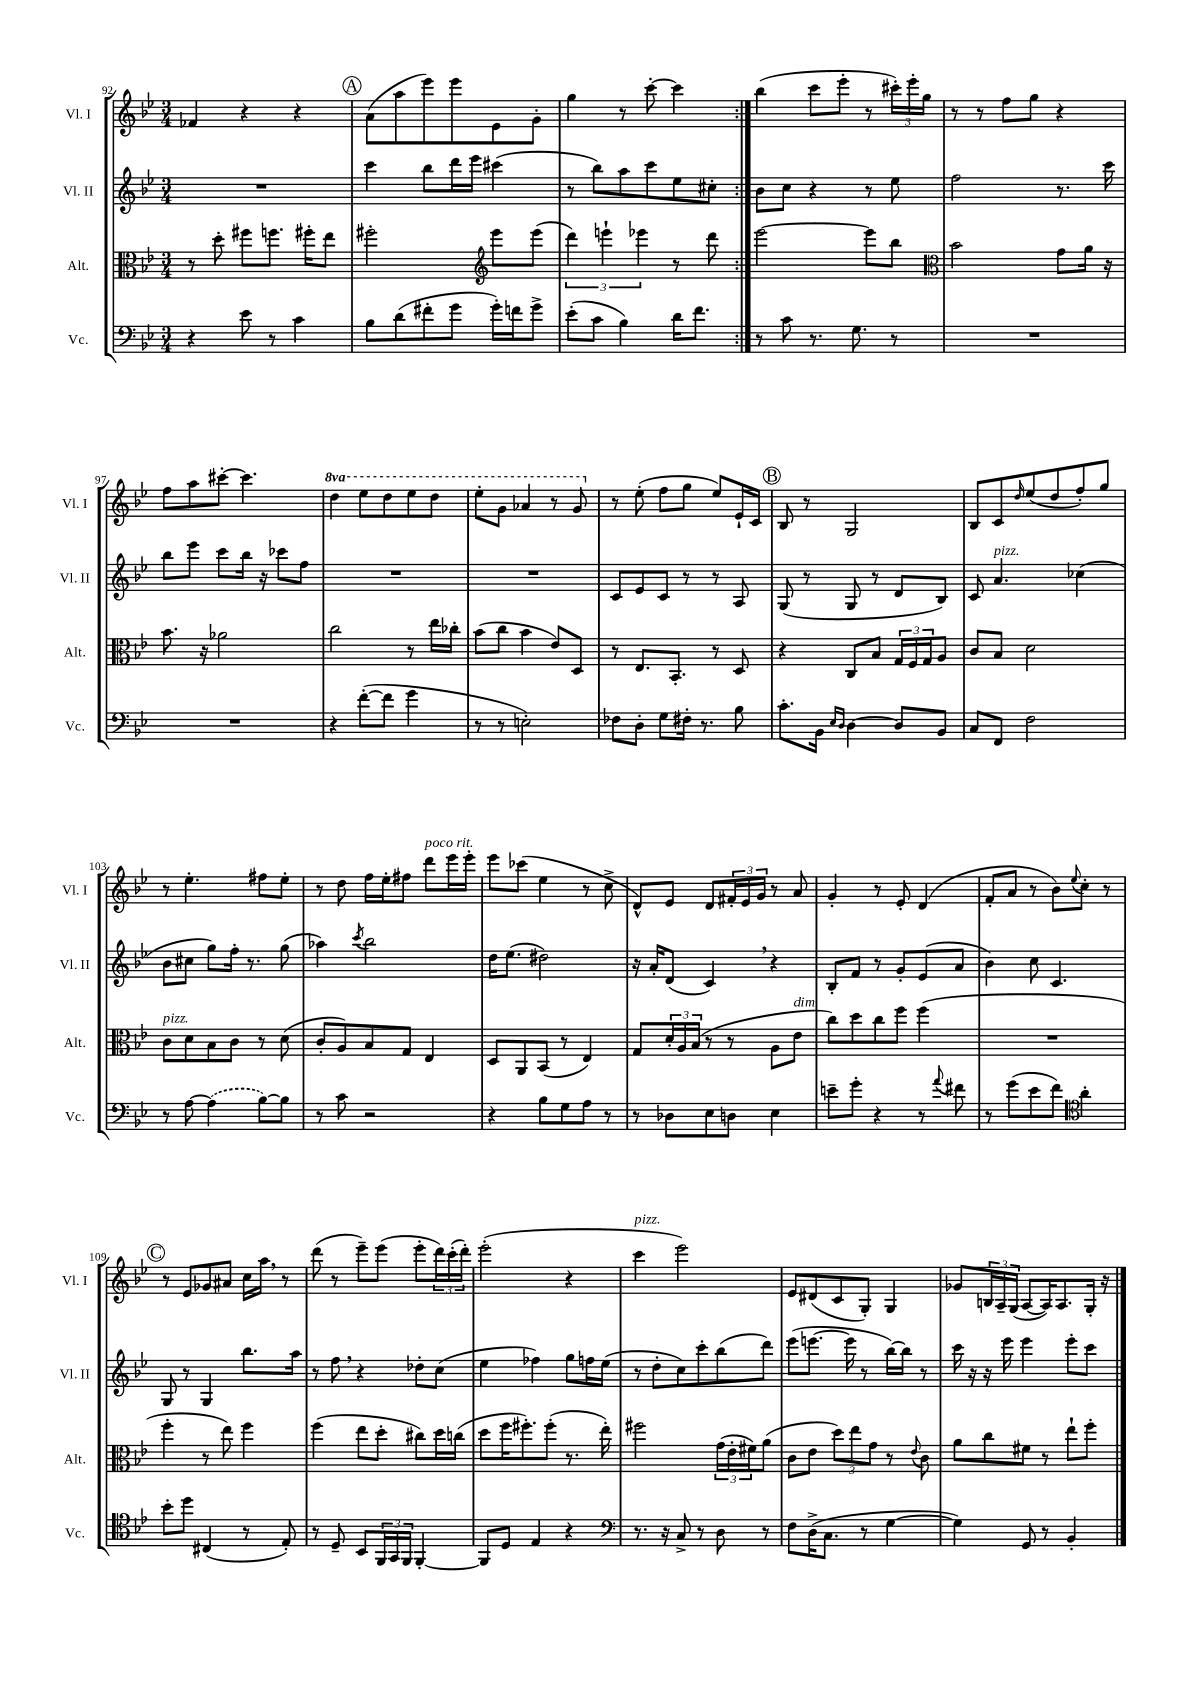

**kern	**kern	**kern	**kern
*staff4	*staff3	*staff2	*staff1
*clefF4	*clefC3	*clefG2	*clefG2
*k[b-e-]	*k[b-e-]	*k[b-e-]	*k[b-e-]
*M3/4	*M3/4	*M3/4	*M3/4
4r	8r	2.r	4f-
.	8dd'	.	.
8e-	8ff#	.	4r
8r	8.ff	.	.
4c	.	.	4r
.	16ff#'	.	.
.	8ee-	.	.
=	=	=	=
8B-	2ff#'	4ccc	(8a
(8d	.	.	8aa
8f#'	.	8bb-	8eee-)
8g	.	16ddd	8eee-
.	.	16eee-	.
*	*clefG2	*	*
16g')	8eee-	(4ccc#	8e-
16f	.	.	.
8g^	(8eee-	.	8g'
=	=	=	=
(8e-'	6ddd)	8r	4gg
8c	.	8bb-)	.
.	6eee`	.	.
4B-)	.	8aa	8r
.	6eee-	.	.
.	.	8ccc	[8ccc'
16d	8r	8ee-	4ccc]
8.f	.	.	.
.	8ddd	8cc#'	.
=:|!	=:|!	=:|!	=:|!
8r	[2eee-	8b-	(4bb-
8c	.	8cc	.
8.r	.	4r	8ccc
.	.	.	8eee-'
8.G	.	.	.
.	8eee-]	8r	8r
8r	8bb-	8ee-	24ccc#')
.	.	.	24eee-'
.	.	.	24gg
=	=	=	=
*	*clefC3	*	*
2.r	2b-	2ff	8r
.	.	.	8r
.	.	.	8ff
.	.	.	8gg
.	8g	8.r	4r
.	16a	.	.
.	16r	16ccc	.
=	=	=	=
2.r	8.b-	8bb-	8ff
.	.	8eee-	8aa
.	16r	.	.
.	2a-	8ccc	[8ccc#'
.	.	16bb-	4.ccc#]
.	.	16r	.
.	.	8ccc-	.
.	.	8ff	.
=	=	=	=
4r	2cc	2.r	4ddd
([8f'	.	.	8eee-
8f]	.	.	8ddd
4g	8r	.	8eee-
.	16ee-	.	8ddd
.	16cc-'	.	.
=	=	=	=
8r	(8b-	2.r	8eee-'
8r	8cc	.	8gg
2E')	4b-	.	4aa-
.	8e-)	.	8r
.	8D	.	8gg
=	=	=	=
8F-	8r	8c	8r
8D'	8.E-	8e-	(8ee-'
8G	.	8c	8ff
.	8.BB-'	.	.
16F#'	.	8r	8gg
8.r	.	.	.
.	8r	8r	8ee-)
8B-	8D	8A	16e-`
.	.	.	16c
=	=	=	=
8.c'	4r	(8G	8B-
.	.	8r	8r
16BB-	.	.	.
16qqE-	.	.	.
16qqD	.	.	.
[4D	8C	8G	2G
.	8B-	8r	.
8D]	24G	8d	.
.	24F	.	.
.	24G	.	.
8BB-	8A	8B-)	.
=	=	=	=
8C	8c	8c	8B-
8FF	8B-	4.a	8c
.	.	.	16qqdd
2F	2d	.	(8ee-
.	.	.	8dd
.	.	(4cc-	8ff')
.	.	.	8gg
=	=	=	=
8r	8c	8b-	8r
[8A	8d	8cc#	4.ee-'
(4A]	8B-	8gg)	.
.	8c	16ff'	.
.	.	8.r	.
[8B-)	8r	.	8ff#
8B-]	(8d	(8gg	8ee-'
=	=	=	=
8r	8c'	4aa-)	8r
8c	8A)	.	8dd
.	.	8qccc	.
2r	8B-	2bb-	16ff
.	.	.	16ee-'
.	8G	.	8ff#
.	4E-	.	8ddd
.	.	.	16eee-
.	.	.	16eee-'
=	=	=	=
4r	8D	16dd	8eee-
.	.	(8.ee-	.
.	8AA	.	(8ccc-
8B-	(8BB-	2dd#)	4ee-
8G	8r	.	.
8A	4E-)	.	8r
8r	.	.	8cc^
=	=	=	=
8r	8G	16r	8d^^)
.	.	16a'	.
8D-	24d'	(8d	8e-
.	24A	.	.
.	(24B-	.	.
8E-	8r	4c)	8d
8D	8r	.	24f#'
.	.	.	24e-
.	.	.	24g
4E-	8A	4r	8r
.	8e-	.	8a
=	=	=	=
8e~	8cc)	8B-'	4g'
8g'	8dd	8f	.
4r	8cc	8r	8r
.	8ff	8g'	8e-'
8r	(4ff	(8e-	(4d
8qqa	.	.	.
8f#	.	8a	.
=	=	=	=
8r	2.r	4b-)	8f'
(8g	.	.	8a
8e-	.	8cc	8r
8f)	.	4.c	8b-)
*clefC4	*	*	*
.	.	.	8qqee-
4a'	.	.	8cc'
.	.	.	8r
=	=	=	=
8b-'	4ff'	8G	8r
8dd	.	8r	8e-
(4C#	8r	4G	8g-
.	8ee-)	.	8a#
8r	4ff	8.bb-	16cc
.	.	.	16aa
8E-')	.	.	8r
.	.	16aa	.
=	=	=	=
8r	(4ff	8r	(8ddd
8D~	.	8ff	8r
8BB-	8ee-	4r	8eee-~)
24FF	8dd'	.	(8eee-
24GG	.	.	.
24FF	.	.	.
[4FF'	8cc#)	8dd-'	8eee-'
.	16dd	(8cc	24ddd)
.	.	.	(24ccc'
.	(16cc	.	.
.	.	.	24ddd')
=	=	=	=
8FF]	8dd	4ee-	(2eee-'
8D	16ff	.	.
.	8.ff#')	.	.
4E-	.	4ff-)	.
.	(8ff#'	.	.
4r	8.r	8gg	4r
.	.	16ff	.
.	16ee-')	(16ee-	.
=	=	=	=
*clefF4	*	*	*
8.r	2ff#	8r	4ccc
.	.	8dd'	.
16r	.	.	.
8C^	.	8cc)	2eee-)
8r	.	8ccc'	.
8D	(24g	(8bb-	.
.	24e-'	.	.
.	24f#)	.	.
8r	(8a	8ddd)	.
=	=	=	=
8F	8c	(8eee-	8e-
(16D^	8e-	[8.eee	(8d#
8.C	.	.	.
.	12dd)	.	8c
.	.	16eee]	.
.	12ee-	.	.
8r	.	8r	8G')
.	12g	.	.
[4G	8r	[16bb-)	4G
.	.	16bb-]	.
.	8qqe-	.	.
.	8c	8r	.
=	=	=	=
4G])	8a	16ccc	8g-
.	.	16r	.
.	8cc	16r	24B
.	.	.	24A~
.	.	16eee-	.
.	.	.	(24G
8GG	8f#	4eee-	[8A
8r	8r	.	16A])
.	.	.	8.A
4BB-'	8ee-`	8eee-'	.
.	8ff'	8ccc	16G'
.	.	.	16r
==	==	==	==
*-	*-	*-	*-
